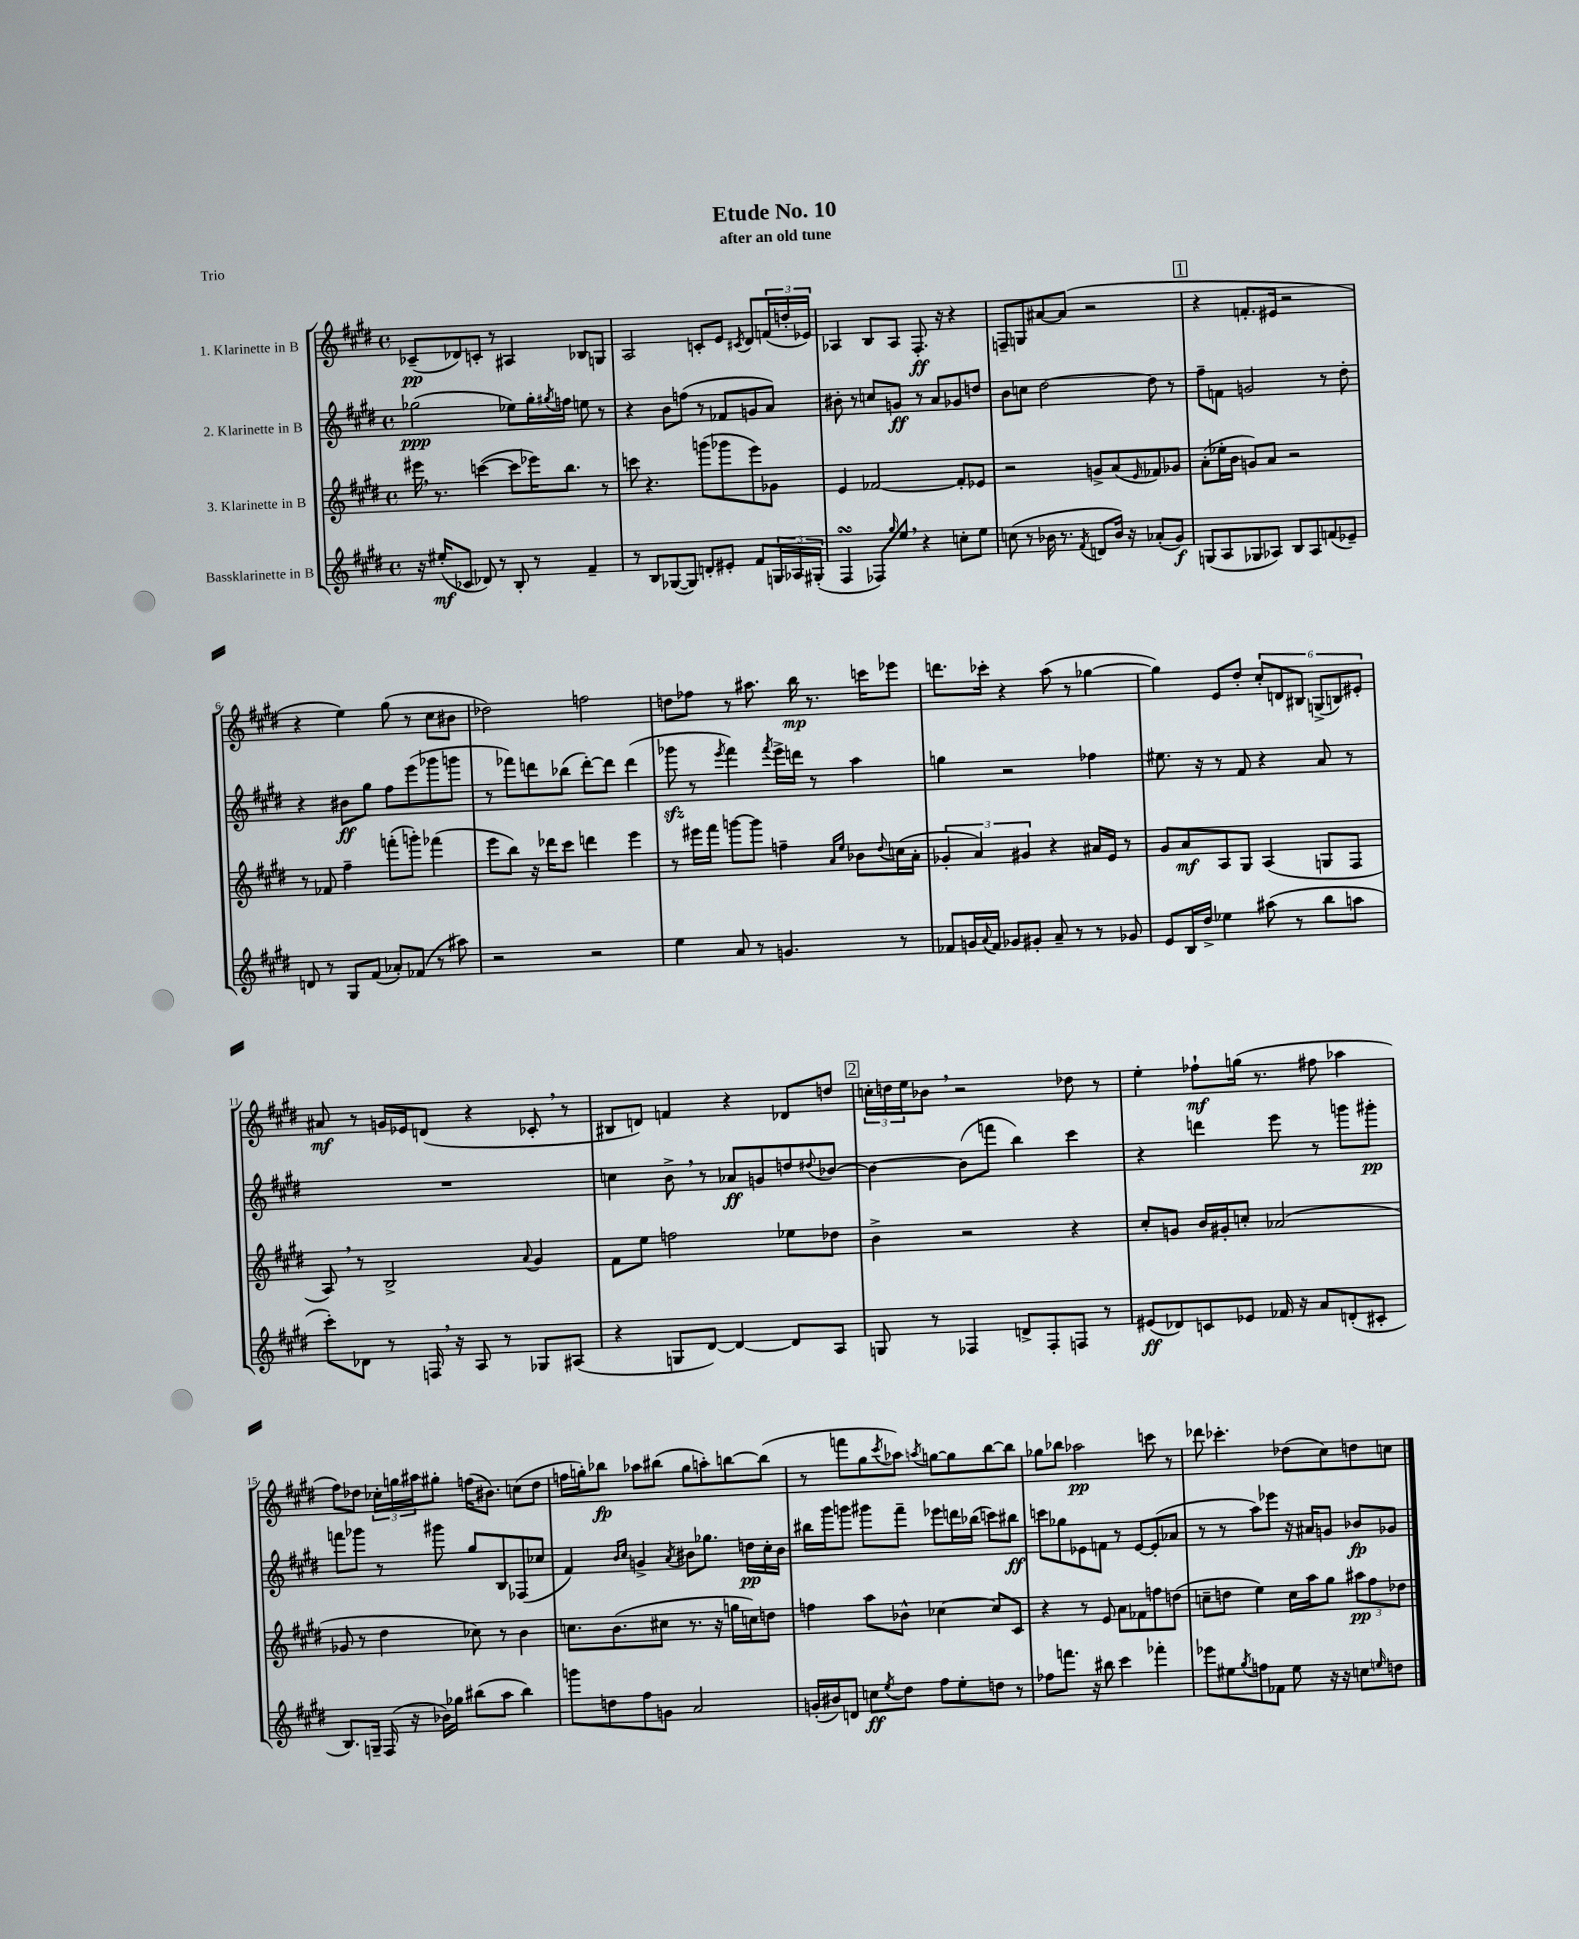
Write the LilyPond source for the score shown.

\header { title = "Etude No. 10" subtitle = "after an old tune" piece = "Trio" }
<<
\new StaffGroup <<
\new Staff = "s0" \with { instrumentName = "1. Klarinette in B" } {
    \clef treble \key e \major \defaultTimeSignature \time 4/4
    ces'8--\pp( des'8) c'8-. r8 ais4 bes8 g8 |
    a2 c'8-. e'8 \acciaccatura { cis'8 } dis'8 \tuplet 3/2 { f'16( d''16-. ees'16) } |
    aes4 b8 aes8 fis8.-.\ff r16 r4 |
    f8-- g8 ais'8~ ais'8( r2 |
    \mark \markup { \box "1" } r4 f'8.-. eis'16 r2 |
    r4 e''4) gis''8( r8 cis''8 bis'8 |
    des''2) f''2 |
    d''8 fes''8 r8 ais''8. b''16\mp r8. c'''16 ees'''8 |
    d'''8. ces'''16-. r4 a''8( r8 ges''4~ |
    ges''4) e'8 dis''8-. \tuplet 6/4 { cis''8-. d'8 bis8 g8->( b8) eis'8-. } |
    ais'8\mf r8 g'16 ees'16 d'8( r4 ces'8-. \breathe r8 |
    bis8 d'8) f'4 r4 des'8 d''8 |
    \mark \markup { \box "2" } \tuplet 3/2 { c''16-. d''16 e''16 } bes'8 \breathe r2 des''8 r8 |
    e''4-. fes''8-!\mf g''16( r8. fis''8 aes''4 |
    fis''8) des''8 \tuplet 3/2 { ces''16-. g''16 ais''16 } gis''8-. f''16( bis'8.) c''8( des''8 |
    f''16 g''16-.) bes''8\fp aes''8 bis''8( g''8 a''8-.) b''8~ b''8( |
    r8 f'''8 gis''8 \acciaccatura { cis'''8 } aes''8) \acciaccatura { a''8 } g''8~ g''8 b''8~ b''8 |
    ges''8 bes''8 aes''2\pp c'''8 r8 |
    des'''8 ces'''4.-. des''8( cis''8) d''8 c''8 \bar "|." |
}
\new Staff = "s1" \with { instrumentName = "2. Klarinette in B" } {
    \clef treble \key e \major \defaultTimeSignature \time 4/4
    ges''2\ppp( ees''8) ges''16-. \acciaccatura { gis''8 } f''16 e''8 r8 |
    r4 b'8 f''8( r8 fes'8 g'8 a'8) |
    bis'8-. r8 c''8 g'8\ff r8 a'8 ges'8 d''8 |
    b'8 c''8 dis''2~ dis''8 r8 |
    \mark \markup { \box "1" } fis''8-- f'8 g'2 r8 dis''8-. |
    r4 bis'8\ff gis''8 fis''8 e'''8( ges'''8 g'''8 |
    r8 fes'''8) d'''8 bes''8( d'''8~-.) d'''8 d'''4( |
    ges'''8\sfz r8 \acciaccatura { e'''8 } fis'''4) \acciaccatura { fis'''8 } e'''16-> d'''16 r8 a''4 |
    g''4 r2 fes''4 |
    eis''8. r16 r8 fis'8 r4 a'8 r8 |
    R1 |
    c''4 b'8-> \breathe r8 aes'8\ff g'8 d''8 \appoggiatura { dis''8 } bes'8~ |
    \mark \markup { \box "2" } bes'4~ bes'8( f'''8 b''4) cis'''4 |
    r4 d'''4 e'''8 r8 g'''8 gis'''8-.\pp |
    f'''8 ges'''8 r8 gis'''8 gis''8 b8 fes8( ces''8 |
    fis'4) \grace { b'16 cis''16 } g'4-> \acciaccatura { a'8 } bis'8 ges''8. d''16\pp cis''16-. bis'16 |
    bis''16 gis'''16 g'''8 gis'''8 fis'''8-- ees'''8 d'''16 bes''16( c'''8) bis''8\ff |
    c'''8 ges''8 ees'8 f'8 r8 ees'8~ ees'8-.( aes'8 |
    r8 r8 a''8) ees'''8 r16 ais'16 g'8 bes'8\fp ges'8 \bar "|." |
}
\new Staff = "s2" \with { instrumentName = "3. Klarinette in B" } {
    \clef treble \key e \major \defaultTimeSignature \time 4/4
    eis'''16 \breathe r8. c'''4~( c'''8 ees'''16) b''8. r8 |
    c'''8 r4. g'''8( ges'''8 e'''8) ges'8 |
    e'4 fes'2~ fes'8-. ees'8 |
    r2 g'8-> a'8( \grace { e'16 } fes'8) ges'8 |
    \mark \markup { \box "1" } a'8-.( ees''16-. b'16 g'8) a'8 r2 |
    r8 fes'8 fis''4-- f'''8-.( g'''8-.) fes'''4( |
    e'''8 b''8) r16 des'''16 cis'''8 d'''4 e'''4 |
    r8 eis'''16 fis'''16 g'''8~ g'''8 f''4-- \grace { a'16 e''16 } bes'8 \appoggiatura { dis''8 } c''16( a'16-. |
    \tuplet 3/2 { ges'4-. a'4) gis'4 } r4 ais'16 e'16 r8 |
    gis'8 a'8\mf a8 gis8 a4( g8 fis8 |
    a8) \breathe r8 b2-> \appoggiatura { a'8 } gis'4 |
    fis'8 e''8 f''2 ees''8 des''8 |
    \mark \markup { \box "2" } b'4-> r2 r4 |
    cis''8-. g'8 b'16 gis'16-. c''8-. aes'2( |
    ges'8 r8 dis''4 ces''8) r8 b'4 |
    c''8. b'8.( cis''8 r8. r16 g''16 c''16) d''8 |
    f''4 a''8 bes'8-^ ces''4~ ces''8 cis'8 |
    r4 r8 e'8 a'8 fes'8 f''8 d''8( |
    c''8-- d''8 e''4) c''16 a''16 gis''8 \tuplet 3/2 { ais''8\pp fis''8 des''8 } \bar "|." |
}
\new Staff = "s3" \with { instrumentName = "Bassklarinette in B" } {
    \clef treble \key e \major \defaultTimeSignature \time 4/4
    r16 eis''16-.\mf( ces'8 des'8) r8 b8-. r8 fis'4-- |
    r8 b8 ges8~( ges8) d'8-. eis'8-. fis'8 \tuplet 3/2 { g16 aes16 gis16-.( } |
    fis4\turn fes8) \grace { gis''16 } e''8 \breathe r4 c''8-. e''8 |
    c''8( r8 bes'16 r8. \acciaccatura { fis'8 } d'8 bes'16) r16 aes'8-.( gis'8\f) |
    \mark \markup { \box "1" } g8( a8 ges8 aes8) b8 aes8 f'8( ees'8--) |
    d'8 r8 gis8 fis'8( aes'8-.) fes'8( r8 ais''8) |
    r2 r2 |
    e''4 a'8 r8 g'4. r8 |
    fes'8 g'16 \appoggiatura { a'8 } fes'16 ges'8 gis'8-. a'8-- r8 r8 ges'8 |
    e'8 b16 dis''16-> ees''4 ais''8( r8 b''8 a''8 |
    cis'''8-.) des'8 r8 f16 \breathe r16 a8 r8 ges8 ais8( |
    r4 g8 dis'8~) dis'4~ dis'8 a8 |
    \mark \markup { \box "2" } g8 r8 fes4 d'8-> fes8-. f8 r8 |
    eis'8\ff( des'8) c'8 ees'8 fes'16 r16 a'8 d'8-.( cis'8-. |
    b8.) g16-- fis16( r16 bes'16) ges''16 bis''8( a''8 bis''4) |
    g'''8 d''8 fis''8 g'8 a'2 |
    g'16-.( bis'16) d'8 c''8\ff \acciaccatura { e''8 } dis''8 fis''8 e''8-. d''8 r8 |
    fes''8 f'''8. r16 bis''8 cis'''4 fes'''4-. |
    ees'''8 eis''8 \acciaccatura { gis''8 } f''8 fes'8 eis''8 r16 r16 c''8 \grace { e''16 } d''8 \bar "|." |
}
>>
>>
